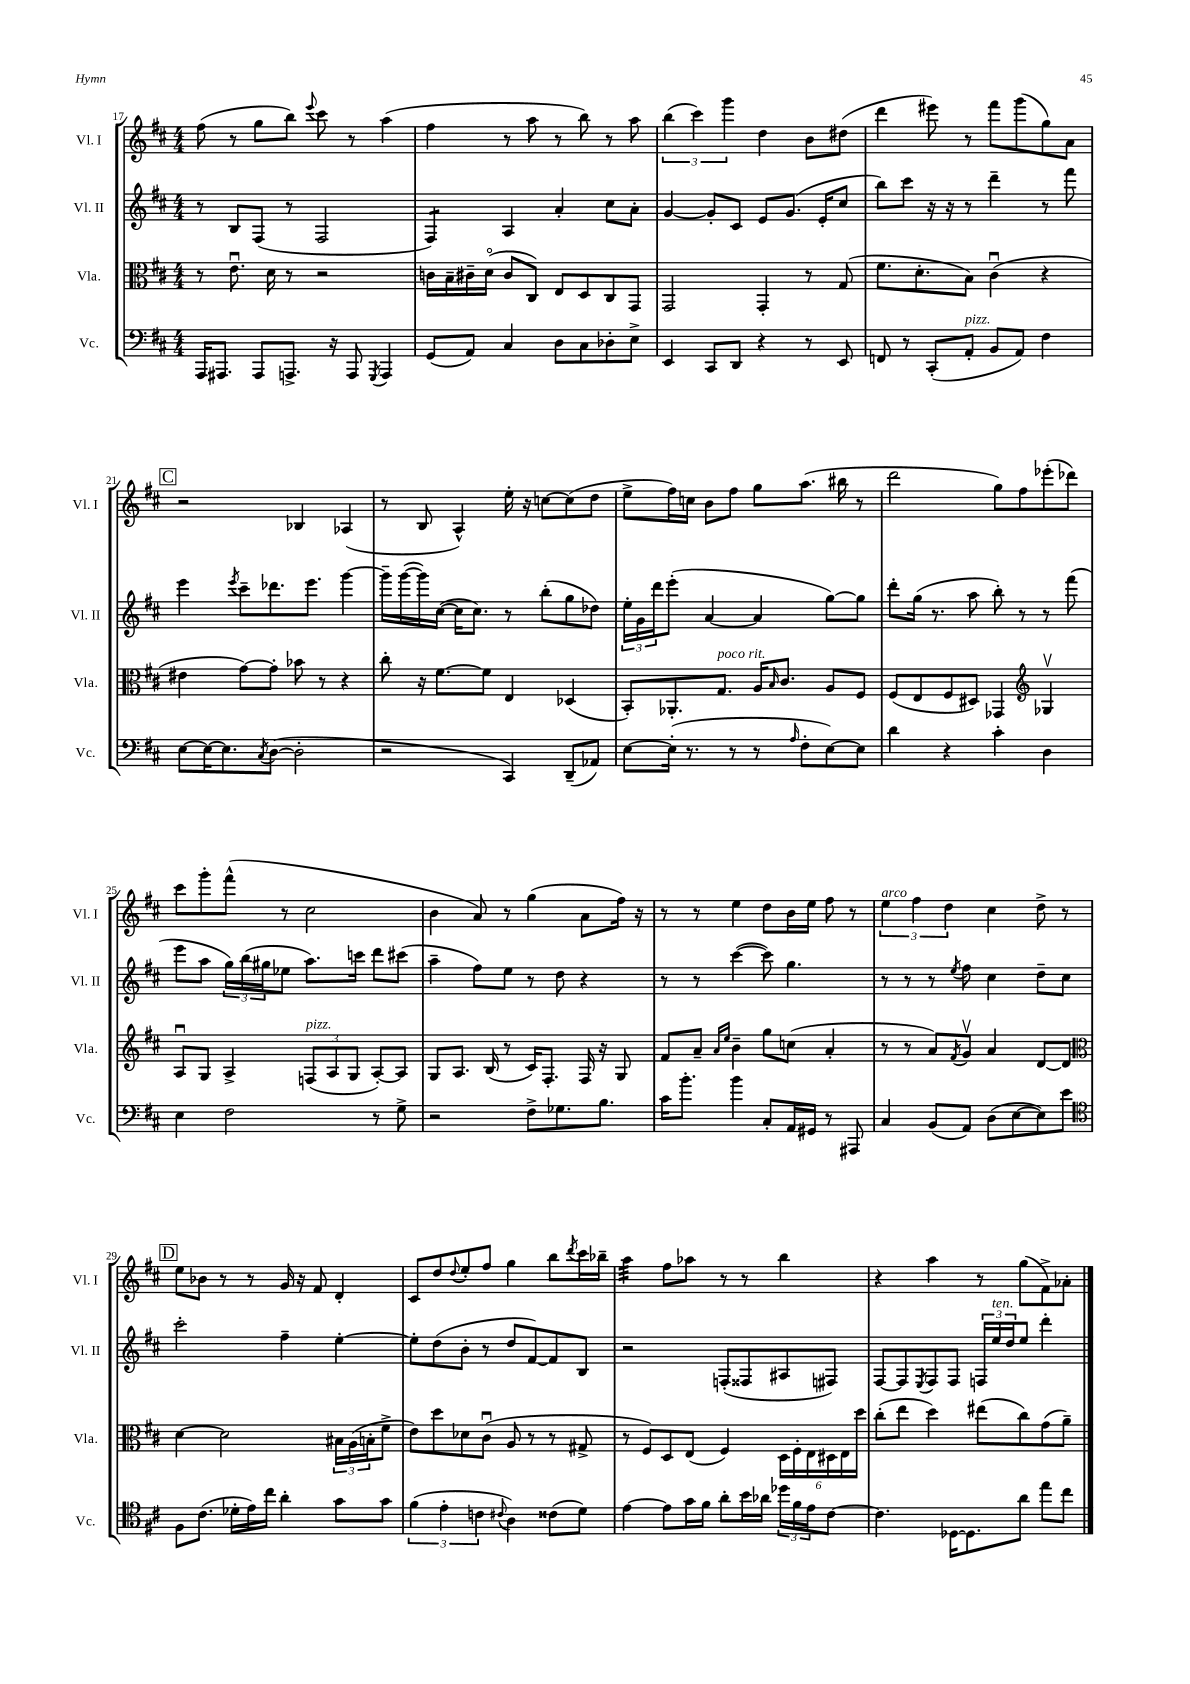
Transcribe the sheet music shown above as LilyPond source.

<<
\new StaffGroup <<
\new Staff = "s0" \with { instrumentName = "Vl. I" shortInstrumentName = "Vl. I" } {
    \clef treble \key d \major \numericTimeSignature \time 4/4
    fis''8( r8 g''8 b''8) \appoggiatura { e'''8 } cis'''8 r8 a''4( |
    fis''4 r8 a''8 r8 b''8) r8 a''8 |
    \tuplet 3/2 { b''4( cis'''4) g'''4 } d''4 b'8 dis''8( |
    d'''4 eis'''8) r8 fis'''8 g'''8( g''8) a'8 |
    \mark \markup { \box "C" } r2 bes4 aes4( |
    r8 b8 a4-^) e''16-. r16 c''8~ c''8( d''8 |
    e''8-> fis''16) c''16 b'8 fis''8 g''8 a''8.( bis''16 r8 |
    d'''2 g''8) fis''8 ees'''8-.( des'''8) |
    cis'''8 g'''8-. fis'''8-^( r8 cis''2 |
    b'4 a'8) r8 g''4( a'8 fis''16) r16 |
    r8 r8 e''4 d''8 b'16 e''16 fis''8 r8 |
    \tuplet 3/2 { e''4^\markup { \italic "arco" } fis''4 d''4 } cis''4 d''8-> r8 |
    \mark \markup { \box "D" } e''8 bes'8 r8 r8 g'16 r16 fis'8 d'4-. |
    cis'8 d''8 \appoggiatura { d''8 } e''8-. fis''8 g''4 b''8 \acciaccatura { d'''8 } cis'''16 bes''16-- |
    a''4:32 fis''8 aes''8 r8 r8 b''4 |
    r4 a''4 r8 g''8( fis'8->) aes'8-. \bar "|." |
}
\new Staff = "s1" \with { instrumentName = "Vl. II" shortInstrumentName = "Vl. II" } {
    \clef treble \key d \major \numericTimeSignature \time 4/4
    r8 b8 fis8( r8 fis2 |
    fis4:8) a4 a'4-. cis''8 a'8-. |
    g'4~ g'8-. cis'8 e'8 g'8.( e'16-. cis''8 |
    b''8) cis'''8 r16 r16 r8 d'''4-- r8 fis'''8 |
    \mark \markup { \box "C" } e'''4 \acciaccatura { e'''8 } cis'''8-- des'''8. e'''8. g'''4~ |
    g'''16-- g'''16~( g'''16) cis''16~( cis''16 cis''8.) r8 b''8-.( g''8 des''8) |
    \tuplet 3/2 { e''16-. g'16 d'''16 } e'''8-.( a'4~ a'4 g''8~) g''8 |
    d'''8-. g''16( r8. a''8 b''8-.) r8 r8 fis'''8( |
    e'''8 a''8 \tuplet 3/2 { g''16) b''16( gis''16 } ees''8 a''8.) c'''16 d'''8 cis'''8( |
    a''4-- fis''8) e''8 r8 d''8 r4 |
    r8 r8 cis'''4~( cis'''8) g''4. |
    r8 r8 r8 \acciaccatura { e''8 } fis''8 cis''4 d''8-- cis''8 |
    \mark \markup { \box "D" } cis'''2-. fis''4-- e''4~-. |
    e''8-. d''8( b'8-. r8 d''8 fis'8~) fis'8 b8 |
    r2 f8-.( fisis8 ais8 fis8) |
    fis8~ fis8 \acciaccatura { e8 } fis8 fis8 \tuplet 3/2 { f16 e''16^\markup { \italic "ten." } d''16 } e''8 d'''4-. \bar "|." |
}
\new Staff = "s2" \with { instrumentName = "Vla." shortInstrumentName = "Vla." } {
    \clef alto \key d \major \numericTimeSignature \time 4/4
    r8 e'8.\downbow d'16 r8 r2 |
    c'16 b16-- cis'16-- d'16\flageolet( cis'8 cis8) e8 d8 cis8 g,8 |
    g,2 g,4-. r8 g8( |
    fis'8. d'8.-. b8) cis'4\downbow( r4 |
    \mark \markup { \box "C" } eis'4 g'8~) g'8-. bes'8 r8 r4 |
    cis''8-. r16 fis'8.~ fis'8 e4 des4( |
    b,8-.) aes,8.-. g8.^\markup { \italic "poco rit." } a16 \grace { b16 } cis'8. a8 fis8 |
    fis8( e8 fis8 dis8) ges,4 \clef treble ges4\upbow |
    a8\downbow g8 a4-> \tuplet 3/2 { f8^\markup { \italic "pizz." }( a8 g8 } a8~-.) a8 |
    g8 a8. b16( r8 cis'16) fis8.-. fis16 r16 g8 |
    fis'8 a'8-- \grace { a'16 e''16 } b'4-- g''8 c''8( a'4-. |
    r8 r8 a'8) \acciaccatura { fis'8 } g'8\upbow a'4 d'8~ d'8 |
    \mark \markup { \box "D" } \clef alto d'4~ d'2 \tuplet 3/2 { bis16 a16( b16-. } fis'8-> |
    e'8) d''8 des'8 cis'8\downbow( a8 r8 r8 gis8-> |
    r8 fis8) d8 e8( fis4) \tuplet 6/4 { d16 fis16-. e16 dis16 e16 d''16 } |
    cis''8-.( e''8 d''4) eis''8( cis''8) g'8( a'8--) \bar "|." |
}
\new Staff = "s3" \with { instrumentName = "Vc." shortInstrumentName = "Vc." } {
    \clef bass \key d \major \numericTimeSignature \time 4/4
    a,,16 ais,,8. ais,,8 a,,8.-> r16 a,,8 \acciaccatura { g,,8 } a,,4 |
    g,8( a,8) cis4 d8 cis8 des8-. e8-> |
    e,4 cis,8 d,8 r4 r8 e,8 |
    f,8 r8 cis,8-.( a,8-.^\markup { \italic "pizz." } b,8 a,8) fis4 |
    \mark \markup { \box "C" } e8~ e16~ e8. \acciaccatura { cis8 } d8~( d2-. |
    r2 cis,4) d,8--( aes,8) |
    e8~ e16-.( r8. r8 r8 \grace { a16 } fis8-. e8~) e8 |
    d'4 r4 cis'4-. d4 |
    e4 fis2 r8 g8-> |
    r2 fis8-> ges8. b8. |
    cis'16 b'8.-. b'4 cis8-. a,16 gis,16 r8 ais,,8 |
    cis4 b,8( a,8) d8( e8~ e8) e'8 |
    \mark \markup { \box "D" } \clef tenor fis8 cis'8.( des'16-. e'16) cis''16 a'4-. g'8 g'8 |
    \tuplet 3/2 { fis'4( e'4-. c'4 } \appoggiatura { cis'8 } a4) cisis'8( d'8) |
    e'4~ e'8 g'16 fis'16 a'8-. b'16 aes'16 \tuplet 3/2 { des''16 fis'16 e'16 } cis'8~ |
    cis'4. des16~ des8. a'8 e''8 cis''8 \bar "|." |
}
>>
>>
\layout { \context { \Score currentBarNumber = #17 } }
